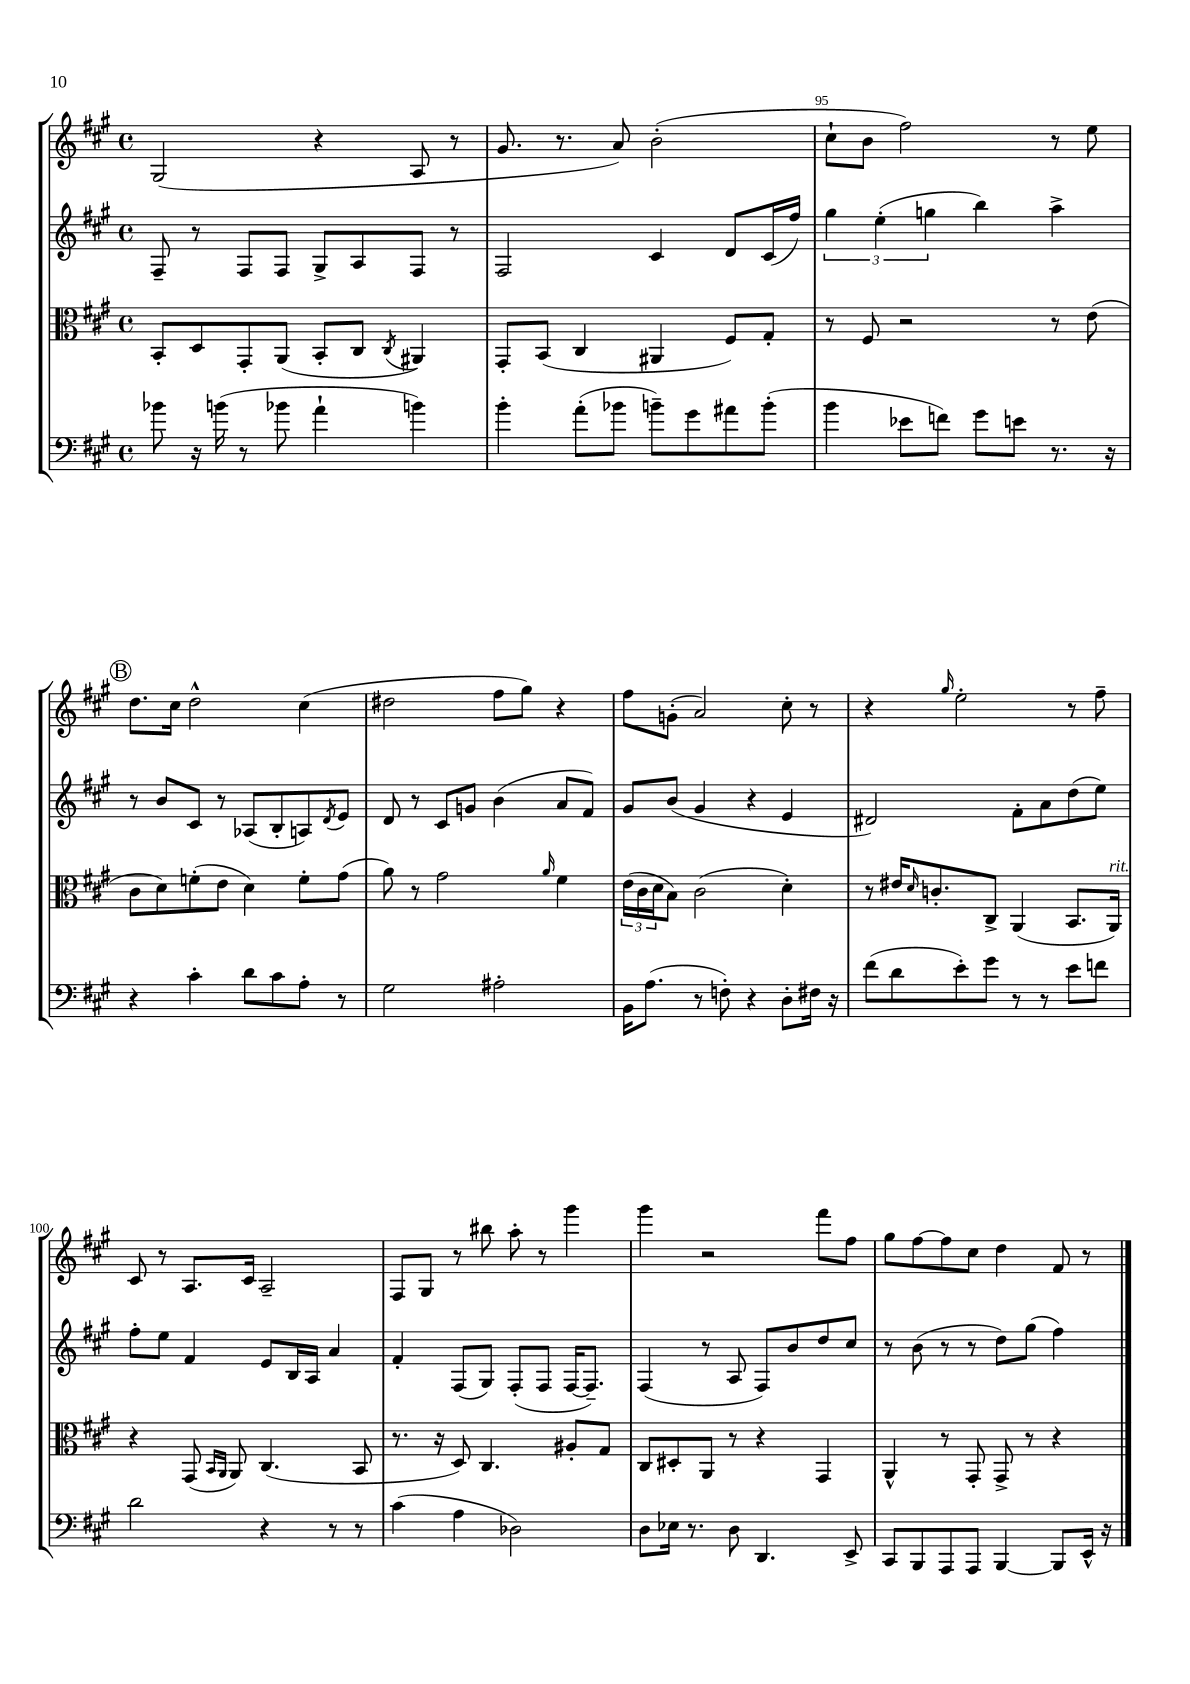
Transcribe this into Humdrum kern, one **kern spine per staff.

**kern	**kern	**kern	**kern
*part4	*part3	*part2	*part1
*staff4	*staff3	*staff2	*staff1
*clefF4	*clefC3	*clefG2	*clefG2
*k[f#c#g#]	*k[f#c#g#]	*k[f#c#g#]	*k[f#c#g#]
*M4/4	*M4/4	*M4/4	*M4/4
*met(c)	*met(c)	*met(c)	*met(c)
=93	=93	=93	=93
8b-X\	8BB'/L	8F#~/	(2G#/
16r	8D/	8r	.
(16bn\	.	.	.
8r	8GG#'/	8F#/L	.
8b-X\	(8AA/J	8F#/J	.
4a`\	8BB'/L	8G#^/L	4r
.	8C#/J	8A/	.
.	8qC#/	.	.
4bn\)	4AA#X/)	8F#/J	8A/
.	.	8r	8r
=94	=94	=94	=94
4b'\	8GG#'/L	2F#/	8.g#/
.	(8BB/J	.	.
.	.	.	8.r
(8a'\L	4C#/	.	.
8b-X\J	.	.	8a/)
8bn~\L)	4AA#X/	4c#/	(2b'\
8g#\	.	.	.
8a#X\	8F#/L)	8d/L	.
(8b'\J	8G#'/J	(16c#/L	.
.	.	16ff#/JJ)	.
=95	=95	=95	=95
4b\	8r	6gg#\	8cc#`\L
.	8F#/	.	8b\J
.	.	(6ee'\	.
8e-X\L	2r	.	2ff#\)
.	.	6ggn\	.
8fn\J)	.	.	.
8g#\L	.	4bb\)	.
8en\J	.	.	.
8.r	8r	4aa^\	8r
.	(8e\	.	8ee\
16r	.	.	.
!!LO:LB:g=z
!!LO:REH:place=s1:t=B
=96	=96	=96	=96
4r	8c#\L	8r	8.dd\L
.	8d\)	8b/L	.
.	.	.	16cc#\Jk
4c#'\	(8fn'\	8c#/J	2dd^^\
.	8e\J	8r	.
8d\L	4d\)	(8A-X/L	.
8c#\	.	8B'/	.
8A'\J	8f'\L	8An/)	(4cc#\
.	.	8qd/	.
8r	(8g#\J	8e/J	.
=97	=97	=97	=97
2G#\	8a\)	8d/	2dd#X\
.	8r	8r	.
.	2g#\	8c#/L	.
.	.	8gn/J	.
2A#X'\	.	(4b\	8ff#\L
.	.	.	8gg#\J)
.	16qqa/	.	.
.	4f#\	8a/L	4r
.	.	8f#/J)	.
=98	=98	=98	=98
16BB\KL	(24e\LL	8g#/L	8ff#\L
.	24c#\	.	.
(8.A\J	.	.	.
.	24d\J	.	.
.	8B\J)	(8b/J	(8gn'\J
8r	(2c#\	4g#/	2a/)
8Fn'\)	.	.	.
4r	.	4r	.
8D'\L	4d'\)	4e/	8cc#'\
16F#X\Jk	.	.	8r
16r	.	.	.
=99	=99	=99	=99
(8f#\L	8r	2d#X/)	4r
8d\	16e#X/KL	.	.
.	16qqd/	.	.
.	8.cn'/	.	.
.	.	.	16qqgg#/
8e'\)	.	.	2ee'\
8g#\J	8C#^/J	.	.
8r	(4AA/	8f#'\L	.
8r	.	8a\	.
8e\L	8.BB/L	(8dd\	8r
8fn\J	.	8ee\J)	8ff#~\
!	!LO:TX:a:i:t=rit.	!	!
.	16AA/Jk)	.	.
!!LO:LB:g=z
=100	=100	=100	=100
2d\	4r	8ff#'\L	8c#/
.	.	8ee\J	8r
.	(8GG#/	4f#/	8.A/L
.	16qqBB/LL	.	.
.	16qqAA/JJ	.	.
.	8AA/)	.	.
.	.	.	16c#/Jk
4r	(4.C#/	8e/L	2A~/
.	.	16B/L	.
.	.	16A/JJ	.
8r	.	4a/	.
8r	8BB/	.	.
=101	=101	=101	=101
(4c#\	8.r	4f#'/	8F#/L
.	.	.	8G#/J
.	16r	.	.
4A\	8D/)	(8F#/L	8r
.	4.C#/	8G#/J)	8bb#X\
2D-X\)	.	(8F#'/L	8aa'\
.	.	8F#/J	8r
.	8A#X'/L	[16F#/KL	4ggg#\
.	.	8.F#~/J])	.
.	8G#/J	.	.
=102	=102	=102	=102
8D\L	8C#/L	(4F#/	4ggg#\
16E-X\Jk	8D#X'/	.	.
8.r	.	.	.
.	8AA/J	8r	2r
8D\	8r	8A/	.
4.DD/	4r	8F#/L)	.
.	.	8b/	.
.	4GG#/	8dd/	8fff#\L
8EE^/	.	8cc#/J	8ff#\J
=103	=103	=103	=103
8CC#/L	4AA^^/	8r	8gg#\L
8BBB/	.	(8b\	[8ff#\
8AAA/	8r	8r	8ff#\]
8AAA/J	8GG#'/	8r	8cc#\J
[4BBB/	8GG#^/	8dd\L)	4dd\
.	8r	(8gg#\J	.
8BBB/L]	4r	4ff#\)	8f#/
16EE^^/Jk	.	.	8r
16r	.	.	.
==	==	==	==
*-	*-	*-	*-
